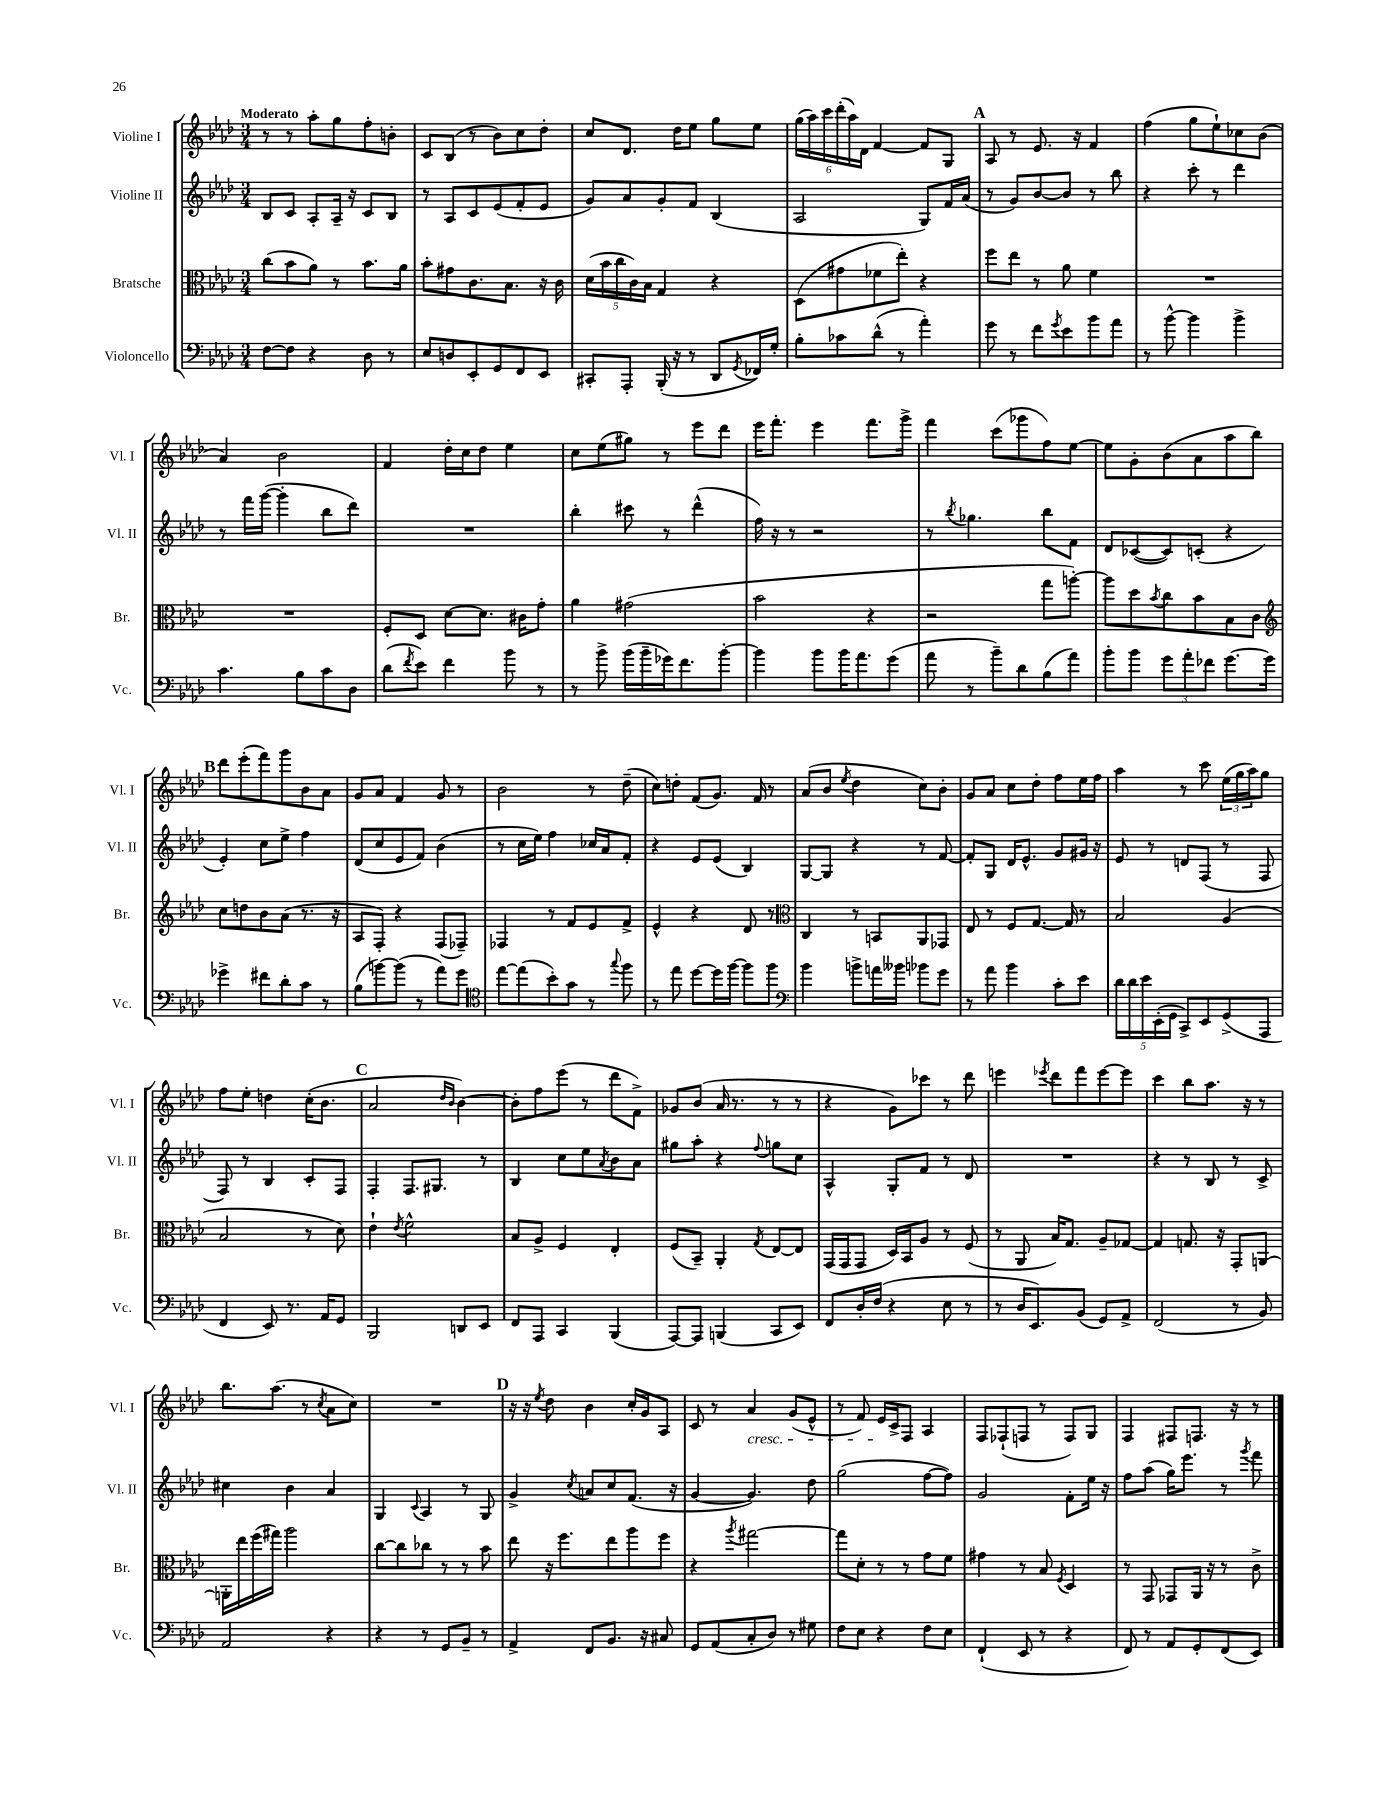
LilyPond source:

<<
\new StaffGroup <<
\new Staff = "s0" \with { instrumentName = "Violine I" shortInstrumentName = "Vl. I" } {
    \clef treble \key aes \major \numericTimeSignature \time 3/4 \tempo "Moderato"
    r8 r8 aes''8-. g''8 f''8-. b'8-. |
    c'8 bes8( r8 bes'8) c''8 des''8-. |
    c''8 des'8. des''16 ees''8 g''8 ees''8 |
    \tuplet 6/4 { g''16( aes''16) c'''16 des'''16-.( aes''16) des'16 } f'4~ f'8 g8 |
    \mark \markup { \bold "A" } aes8 r8 ees'8. r16 f'4 |
    f''4( g''8 ees''8-!) ces''8 bes'8( |
    aes'4) bes'2 |
    f'4 des''16-. c''16 des''8 ees''4 |
    c''8 ees''8( gis''8) r8 ees'''8 des'''8 |
    ees'''16 f'''8.-. ees'''4 f'''8. g'''16-> |
    f'''4 c'''8( ges'''8 f''8) ees''8~ |
    ees''8 g'8-. bes'8( aes'8 aes''8 bes''8) |
    \mark \markup { \bold "B" } des'''8 ees'''8-.( f'''8) g'''8 bes'8 aes'8 |
    g'8 aes'8 f'4 g'8 r8 |
    bes'2 r8 des''8--( |
    c''8) d''8-. f'8( g'8.) f'16 r8 |
    aes'8( bes'8 \acciaccatura { ees''8 } des''4 c''8) bes'8-. |
    g'8 aes'8 c''8 des''8-. f''8 ees''16 f''16 |
    aes''4 r8 c'''8 \tuplet 3/2 { ees''16( g''16 aes''16) } g''8 |
    f''8 ees''8-. d''4 c''16-.( bes'8. |
    \mark \markup { \bold "C" } aes'2 \grace { des''16 bes'16 } bes'4~) |
    bes'8-. f''8 ees'''8( r8 des'''8 f'8->) |
    ges'8 bes'8( aes'16 r8. r8 r8 |
    r4 g'8) ces'''8 r8 des'''8 |
    e'''4 \acciaccatura { ees'''8 } des'''8 f'''8 ees'''8~ ees'''8 |
    c'''4 bes''8 aes''8. r16 r8 |
    bes''8. aes''8.( r8 \acciaccatura { c''8 } aes'8 c''8) |
    R2. |
    \mark \markup { \bold "D" } r16 r16 \acciaccatura { ees''8 } des''8 bes'4 c''16-. g'16 aes8 |
    c'8 r8 aes'4\cresc g'8( ees'8-^ |
    r8 f'8) ees'16\! c'16-> f8 aes4 |
    f8 fes8-!( f8 r8 f8) g8 |
    f4 fis8 f8. r16 r8 \bar "|." |
}
\new Staff = "s1" \with { instrumentName = "Violine II" shortInstrumentName = "Vl. II" } {
    \clef treble \key aes \major \numericTimeSignature \time 3/4
    bes8 c'8 aes8-. aes16-- r16 c'8 bes8 |
    r8 aes8 c'8 ees'8( f'8-. ees'8 |
    g'8) aes'8 g'8-. f'8 bes4( |
    aes2 g8) f'16 aes'16( |
    \mark \markup { \bold "A" } r8 g'8) bes'8~ bes'8 r8 bes''8 |
    r4 c'''8-. r8 des'''4 |
    r8 f'''16 g'''16~( g'''4-. bes''8 des'''8) |
    R2. |
    bes''4-. cis'''8 r8 des'''4-^( |
    f''16) r16 r8 r2 |
    r8 \acciaccatura { bes''8 } ges''4. bes''8 f'8 |
    des'8 ces'8~( ces'8) c'8-.( r4 |
    \mark \markup { \bold "B" } ees'4-.) c''8 ees''8-> f''4 |
    des'8( c''8 ees'8 f'8) bes'4( |
    r8 c''16 ees''16) f''4 ces''16 aes'16 f'8-. |
    r4 ees'8 ees'8( bes4) |
    g8~ g8 r4 r8 f'8~ |
    f'8-. g8 des'16 ees'8.-^ g'8 gis'16 r16 |
    ees'8 r8 d'8 f8( r8 f8 |
    f8) r8 bes4 c'8-. f8 |
    \mark \markup { \bold "C" } f4-. f8. gis8. r8 |
    bes4 c''8 ees''8 \acciaccatura { aes'8 } bes'8 aes'8 |
    gis''8 aes''8-. r4 \appoggiatura { f''8 } g''8 c''8 |
    aes4-^ g8-. f'8 r8 des'8 |
    R2. |
    r4 r8 bes8 r8 c'8-> |
    cis''4 bes'4 aes'4 |
    g4 \appoggiatura { c'8 } aes4 r8 g8 |
    \mark \markup { \bold "D" } g'4-> \acciaccatura { c''8 } a'8 c''8 f'8.( r16 |
    g'4~ g'4.) des''8 |
    g''2( f''8~ f''8) |
    g'2 f'8-. ees''16 r16 |
    f''8 aes''8( g''16) ees'''8. r8 \acciaccatura { g'''8 } f'''8 \bar "|." |
}
\new Staff = "s2" \with { instrumentName = "Bratsche" shortInstrumentName = "Br." } {
    \clef alto \key aes \major \numericTimeSignature \time 3/4
    c''8( bes'8 aes'8) r8 bes'8. aes'16 |
    bes'8-. gis'8 c'8. bes8. r16 c'16 |
    \tuplet 5/4 { des'16( bes'16 c''16 c'16) bes16 } g4 r4 |
    des8( gis'8 fes'8 ees''8-.) r4 |
    \mark \markup { \bold "A" } f''8 ees''8 r8 aes'8 f'4 |
    R2. |
    R2. |
    f8-. des8 des'8~ des'8. cis'16 g'8-. |
    aes'4 gis'2( |
    bes'2 r4 |
    r2 g''8 a''8~-.) |
    a''8 des''8 \acciaccatura { bes'8 } c''8 bes'8 bes8 c'8 |
    \mark \markup { \bold "B" } \clef treble c''8 d''8 bes'8 aes'8( r8. r16 |
    aes8 f8-.) r4 f8( fes8--) |
    fes4 r8 f'8 ees'8 f'8-> |
    ees'4-^ r4 des'8 r8 |
    \clef alto c4 r8 b,8 aes,8 ges,8 |
    ees8 r8 f8 g8.~ g16 r8 |
    bes2 aes4( |
    bes2 r8 des'8) |
    \mark \markup { \bold "C" } ees'4-! \acciaccatura { ees'8 } f'2-^ |
    bes8 aes8-> f4 ees4-. |
    f8( bes,8--) aes,4-. \acciaccatura { g8 } ees8~ ees8 |
    g,16( g,16 g,8 des16) bes,16 aes8 r8 f8( |
    r8 aes,8 bes16) g8. aes8-- ges8~ |
    ges4 g8. r16 g,8-. a,8~ |
    a,16-. ees''16 f''16( gis''16) aes''2 |
    c''8~ c''8 ces''8 r8 r8 bes'8 |
    \mark \markup { \bold "D" } ees''8 r16 f''8. ees''8 aes''8 f''8 |
    r4 \acciaccatura { aes''8 } gis''2~ |
    gis''8 des'8-. r8 r8 g'8 f'8 |
    gis'4 r8 bes8 \acciaccatura { f8 } des4 |
    r8 g,8 ges,8 aes,16 r16 r8 c'8-> \bar "|." |
}
\new Staff = "s3" \with { instrumentName = "Violoncello" shortInstrumentName = "Vc." } {
    \clef bass \key aes \major \numericTimeSignature \time 3/4
    f8~ f8 r4 des8 r8 |
    ees8 d8 ees,8-. g,8 f,8 ees,8 |
    cis,8-. aes,,8-. bes,,16-.( r16 r8 des,8 \acciaccatura { g,8 } fes,16) g16-. |
    bes8-. ces'8 des'8-^( r8 aes'4-.) |
    \mark \markup { \bold "A" } g'8 r8 f'8 \acciaccatura { g'8 } ees'8 bes'8 aes'8 |
    r8 bes'8~-^ bes'4 bes'4-> |
    c'4. bes8 c'8 des8 |
    des'8( \acciaccatura { f'8 } ees'8) f'4 bes'8 r8 |
    r8 bes'8-> bes'16( bes'16-- ges'16) f'8. bes'8~-. |
    bes'4 bes'8 bes'16 aes'8. g'8( |
    aes'8 r8 bes'8--) des'8 bes8( aes'8) |
    bes'8-. bes'8 \tuplet 3/2 { g'8 aes'8-. fes'8 } g'8.~ g'16 |
    \mark \markup { \bold "B" } ges'4-> fis'8 des'8-. c'8 r8 |
    bes8( b'8~) b'8( r8 aes'8) g'8 |
    \clef tenor ees''8~ ees''8( bes'8-.) g'8 r8 \appoggiatura { g''8 } f''8 |
    r8 ees''8 des''8~ des''16 f''16~ f''8 f''8 |
    \clef bass bes'4 b'8-> a'16 beses'16 bes'8 g'8 |
    r8 aes'8 bes'4 c'8-. ees'8 |
    \tuplet 5/4 { des'16 des'16 ees'16 ees,16-.( g,16 } c,8->) ees,8 g,8->( aes,,8 |
    f,4 ees,8) r8. aes,16 g,8 |
    \mark \markup { \bold "C" } bes,,2 d,8 ees,8 |
    f,8 aes,,8 c,4 bes,,4( |
    aes,,8~) aes,,8 b,,4( c,8 ees,8) |
    f,8 des16-. f16( r4 ees8 r8 |
    r8 des16 ees,8.) bes,8( g,8) aes,8-> |
    f,2( r8 bes,8) |
    aes,2 r4 |
    r4 r8 g,8 bes,8-- r8 |
    \mark \markup { \bold "D" } aes,4-> f,8 bes,8. r16 cis8 |
    g,8 aes,8( c8-. des8) r8 gis8 |
    f8 ees8 r4 f8 ees8 |
    f,4-!( ees,8 r8 r4 |
    f,8) r8 aes,8 g,8-. f,8( ees,8) \bar "|." |
}
>>
>>
\layout { \context { \Score \remove "Bar_number_engraver" } }
